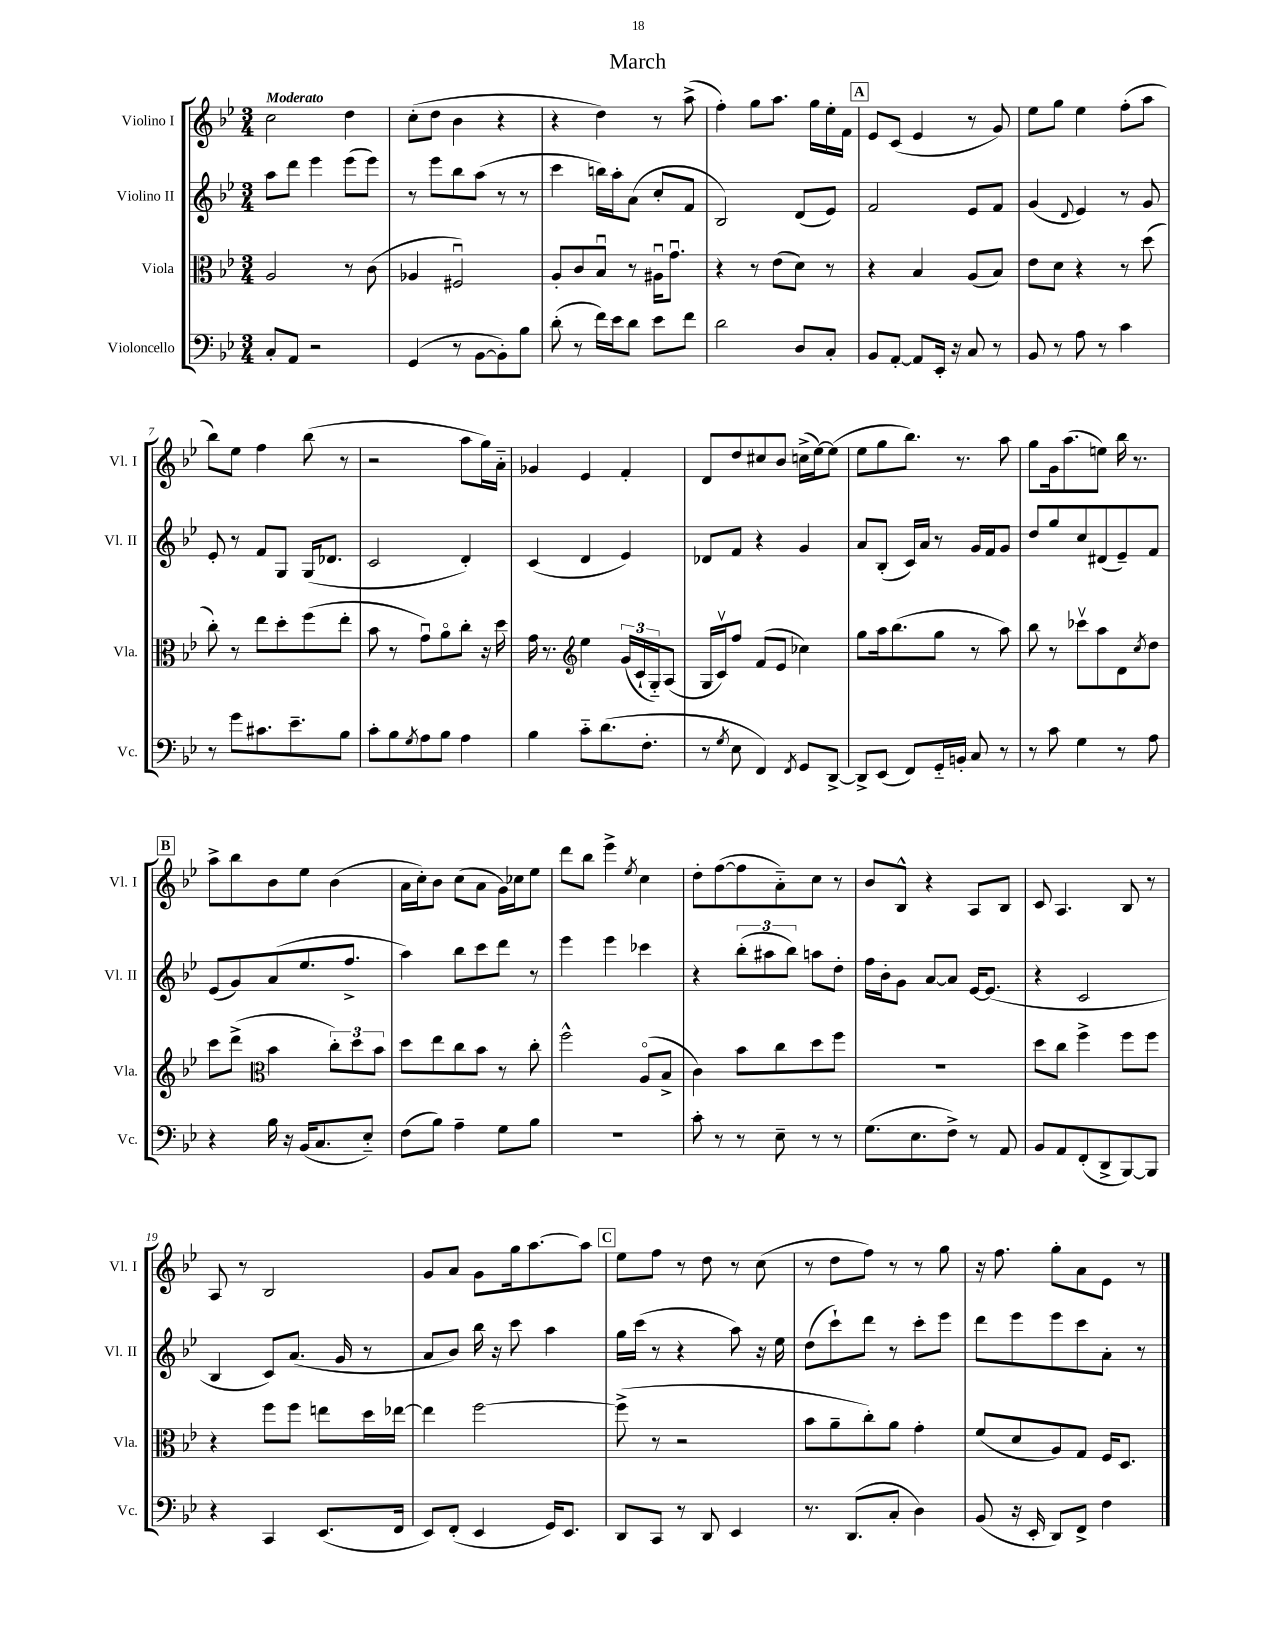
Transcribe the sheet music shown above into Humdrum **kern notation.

**kern	**kern	**kern	**kern
*staff4	*staff3	*staff2	*staff1
*clefF4	*clefC3	*clefG2	*clefG2
*k[b-e-]	*k[b-e-]	*k[b-e-]	*k[b-e-]
*M3/4	*M3/4	*M3/4	*M3/4
8C'	2A	8aa	2cc
8AA	.	8ddd	.
2r	.	4eee-	.
.	8r	(8eee-	4dd
.	(8c	8eee-)	.
=	=	=	=
(4GG	4A-	8r	(8cc'
.	.	8eee-	8dd
8r	2F#u)	8bb-	4b-
[8BB-	.	(8aa	.
8BB-'])	.	8r	4r
8B-	.	8r	.
=	=	=	=
(8d'	8A'	4ccc	4r
8r	8c	.	.
16f)	8B-u	16bb)	4dd)
16e-	.	16aa'	.
8d	8r	(8a	.
8e-	16A#u	8cc'	8r
.	8.gu	.	.
8f	.	8f	(8aa^
=	=	=	=
2d	4r	2B-)	4ff')
.	8r	.	8gg
.	(8e-	.	8.aa
8D	8d)	(8d	.
.	.	.	16gg
8C'	8r	8e-)	16ee-'
.	.	.	16f
=	=	=	=
8BB-	4r	2f	8e-
[8AA'	.	.	(8c
8AA]	4B-	.	4e-
16EE-'	.	.	.
16r	.	.	.
8C	(8A	8e-	8r
8r	8B-)	8f	8g)
=	=	=	=
8BB-	8e-	(4g	8ee-
8r	8d	.	8gg
.	.	8qqd	.
8A	4r	4e-)	4ee-
8r	.	.	.
4c	8r	8r	(8ff'
.	(8dd	8g	8aa
=	=	=	=
8r	8cc')	8e-'	8bb-)
8g	8r	8r	8ee-
8.c#	8ee-	8f	4ff
.	8dd'	8G	.
8.e-~	.	.	.
.	(8ff	(16G	(8bb-
.	.	8.d-	.
8B-	8ee-'	.	8r
=	=	=	=
8c'	8b-	2c	2r
8B-	8r	.	.
8qG	.	.	.
8A	8gu)	.	.
8B-	8ao	.	.
4A	8cc'	4d')	8aa
.	16r	.	16gg)
.	16dd	.	16a'~
=	=	=	=
4B-	16g	(4c	4g-
.	8.r	.	.
*	*clefG2	*	*
8c'~	4ee-	4d	4e-
(8.d	.	.	.
.	(24g	4e-)	4f'
.	24c`	.	.
8.F'	.	.	.
.	24G'~)	.	.
.	(8A	.	.
=	=	=	=
8r	16G	8d-	8d
.	16cv)	.	.
8qG	.	.	.
8E-	8ff	8f	8dd
4FF)	(8f	4r	8cc#
.	8e-	.	8b-
8qFF	.	.	.
8GG	4cc-)	4g	(16cc^
.	.	.	[16ee-)
[8DD^	.	.	(8ee-]
=	=	=	=
8DD^]	8gg	8a	8ee-
(8EE-	16aa	(8B-'	8gg
.	(8.bb-	.	.
8FF)	.	16c)	8.bb-)
.	.	16a	.
16GG'~	8gg	8r	.
16BB'	.	.	8.r
8C	8r	16g	.
.	.	16f	.
8r	8aa)	8g	8aa
=	=	=	=
8r	8bb-	8dd	8gg
8c	8r	8gg	16g
.	.	.	(8.aa
4G	8ccc-v	8cc	.
.	8aa	(8d#	8ee)
8r	8d	8e-~)	16bb-
.	.	.	8.r
.	8qcc	.	.
8A	8dd	8f	.
=	=	=	=
4r	8ccc	(8e-	8aa^
.	(8ddd^	8g)	8bb-
*	*clefC3	*	*
16B-	4b-	(8a	8b-
16r	.	.	.
(16BB-	.	8.ee-	8ee-
8.C	.	.	.
.	12cc')	.	(4b-
.	.	8.ff^	.
.	12dd	.	.
8E-'~)	.	.	.
.	12b-	.	.
=	=	=	=
(8F	8dd	4aa)	16a
.	.	.	16cc')
8B-)	8ee-	.	8b-
4A~	8cc	8bb-	(8cc
.	8b-	8ccc	8a
8G	8r	8ddd	16g)
.	.	.	16cc-
8B-	8cc'	8r	8ee-
=	=	=	=
2.r	2ff^^	4eee-	8ddd
.	.	.	8bb-
.	.	4eee-	4eee-^
.	.	.	8qee-
.	(8Ao	4ccc-	4cc
.	8B-^	.	.
=	=	=	=
8c'	4c)	4r	8dd'
8r	.	.	([8ff
8r	8b-	(12bb-'	8ff]
.	.	12aa#	.
8E-~	8cc	.	8a'~)
.	.	12bb-)	.
8r	8dd	8aa	8cc
8r	8ff	8dd'	8r
=	=	=	=
(8.G	2.r	16ff	8b-
.	.	16b-'	.
.	.	8g	8B-^^
8.E-	.	.	.
.	.	[8a	4r
8F^)	.	8a]	.
8r	.	[16e-	8A
.	.	(8.e-]	.
8AA	.	.	8B-
=	=	=	=
8BB-	8dd	4r	8c
8AA	8cc	.	4.A
(8FF'	4ff^	2c	.
8DD^	.	.	.
[8BBB-)	8ff	.	8B-
8BBB-]	8ff	.	8r
=	=	=	=
4r	4r	4B-	8A
.	.	.	8r
4CC	8ff	8c)	2B-
.	8ff	(8.a	.
(8.EE-	8ee	.	.
.	.	16g	.
.	16dd	8r	.
16FF	[16ee-	.	.
=	=	=	=
8EE-)	4ee-]	8a	8g
(8FF'	.	8b-)	8a
4EE-	[2ff	16bb-	8g
.	.	16r	.
.	.	8ccc	16gg
.	.	.	[8.aa
16GG)	.	4aa	.
8.EE-	.	.	.
.	.	.	8aa]
=	=	=	=
8DD	(8ff^]	16gg	8ee-
.	.	(16ccc	.
8CC	8r	8r	8ff
8r	2r	4r	8r
8DD	.	.	8dd
4EE-	.	8aa)	8r
.	.	16r	(8cc
.	.	16ee-	.
=	=	=	=
8.r	8b-	(8dd	8r
.	8a~	8ccc`)	8dd
(8.DD	.	.	.
.	8cc')	8ddd	8ff)
8C'	8a	8r	8r
4D)	4g'	8ccc'	8r
.	.	8eee-	8gg
=	=	=	=
(8BB-	(8f	8ddd	16r
.	.	.	8.ff
16r	8d	8eee-	.
16EE-'	.	.	.
8DD)	8A)	8eee-	8gg'
8FF^	8G	8ccc	8a
4F	16F	8a'	8e-
.	8.D	.	.
.	.	8r	8r
==	==	==	==
*-	*-	*-	*-
